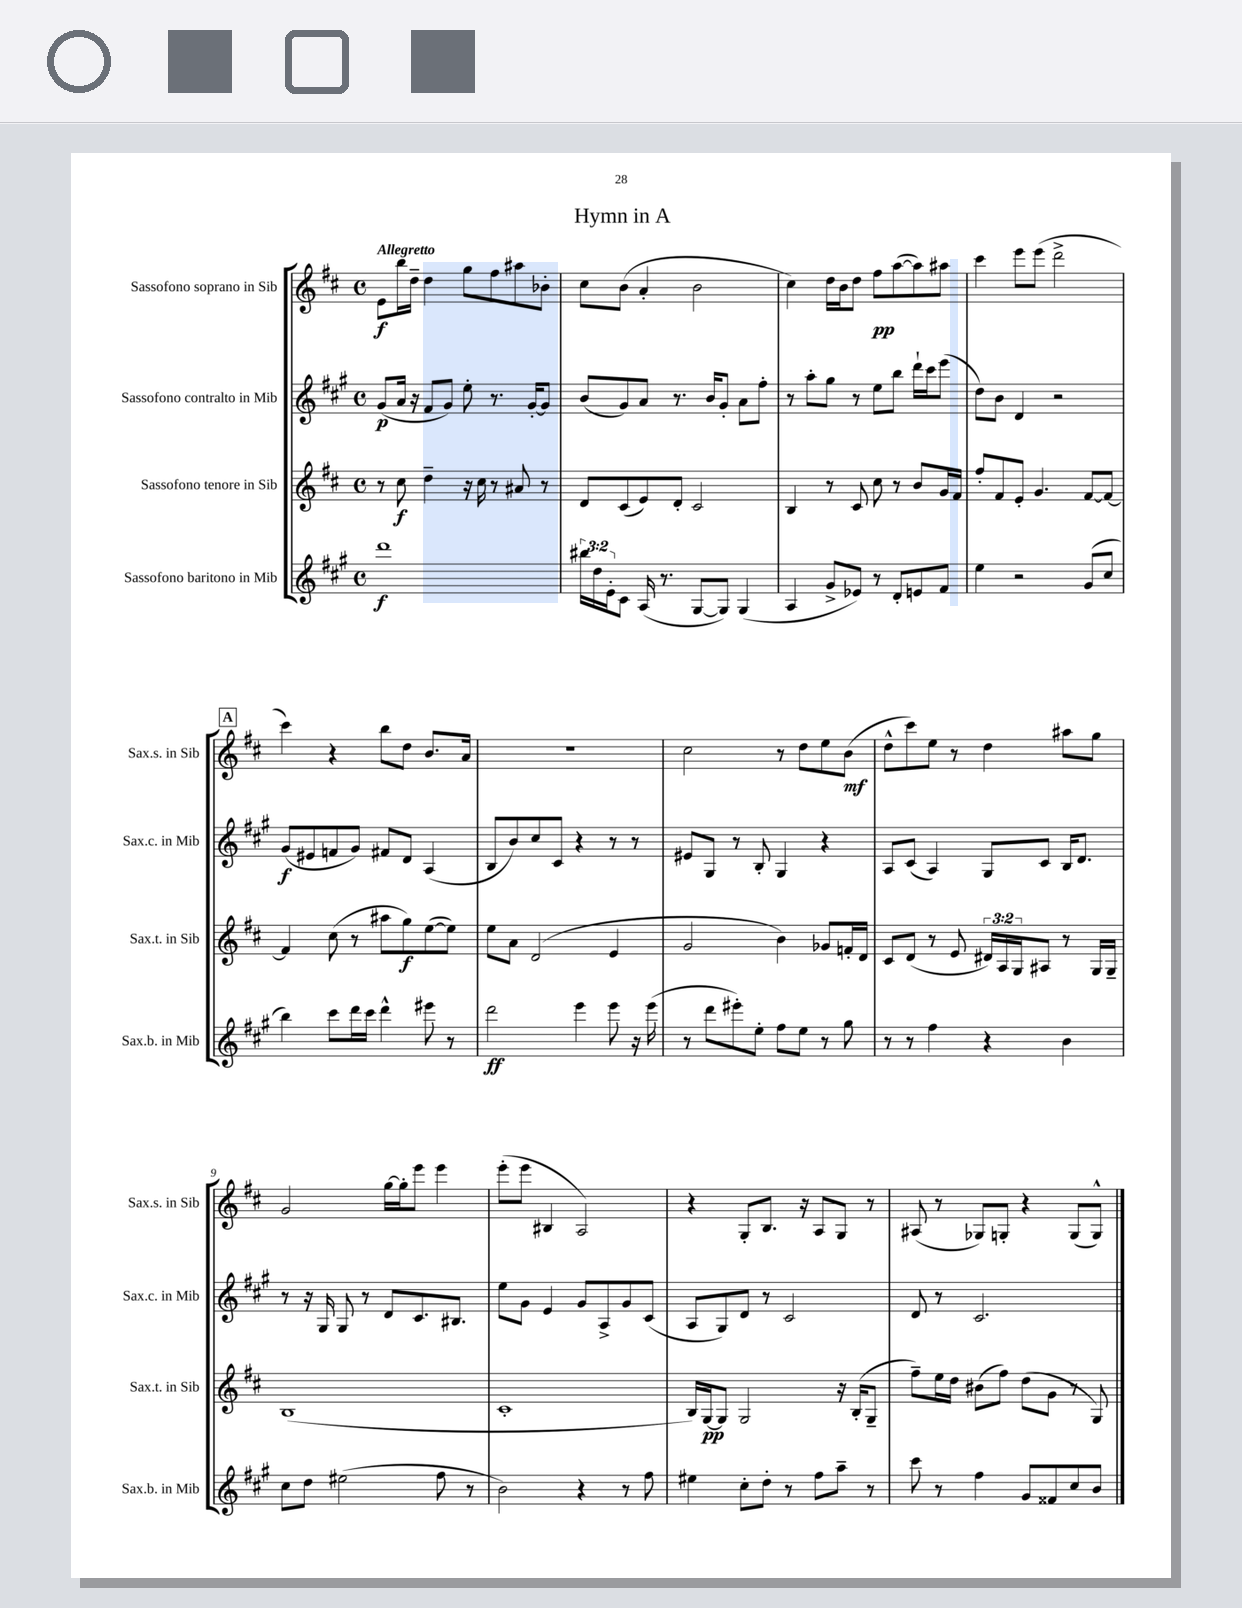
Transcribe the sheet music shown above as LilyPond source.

\header { title = "Hymn in A" }
<<
\new StaffGroup <<
\new Staff = "s0" \with { instrumentName = "Sassofono soprano in Sib" shortInstrumentName = "Sax.s. in Sib" } {
    \clef treble \key d \major \defaultTimeSignature \time 4/4 \tempo "Allegretto"
    e'8\f b''16 d''16-- d''4 g''8 fis''8 ais''8 bes'8-. |
    cis''8 b'8( a'4-. b'2 |
    cis''4) d''16 b'16 d''8 fis''8\pp a''8~( a''8) ais''8 |
    cis'''4 e'''8 e'''8( d'''2-> |
    \mark \markup { \box "A" } cis'''4) r4 b''8 d''8 b'8. a'16 |
    R1 |
    cis''2 r8 d''8 e''8 b'8\mf( |
    d''8-^ cis'''8) e''8 r8 d''4 ais''8 g''8 |
    g'2 g''16~ g''16-. e'''8 e'''4 |
    e'''8-.( e'''8 bis4 a2) |
    r4 g8-. b8. r16 a8 g8 r8 |
    ais8( r8 ges8) g8-. r4 g8( g8-^) \bar "|." |
}
\new Staff = "s1" \with { instrumentName = "Sassofono contralto in Mib" shortInstrumentName = "Sax.c. in Mib" } {
    \clef treble \key a \major \defaultTimeSignature \time 4/4
    gis'8\p( a'16 r16 fis'8 gis'8) e''8-. r8. gis'16~-. gis'8 |
    b'8( gis'8) a'8 r8. b'16 gis'8-. a'8 fis''8-. |
    r8 a''8-. gis''8 r8 e''8 b''8 d'''16-! cis'''16 e'''8( |
    d''8) b'8 d'4 r2 |
    \mark \markup { \box "A" } gis'8\f( eis'8 f'8 gis'8) fis'8 d'8 a4( |
    b8 b'8) cis''8 cis'8 r4 r8 r8 |
    eis'8 gis8 r8 b8-. gis4 r4 |
    a8 cis'8( a4) gis8 cis'8 b16 d'8. |
    r8 r16 gis16 gis8 r8 d'8 cis'8. bis8. |
    e''8 gis'8 e'4 gis'8 a8-> gis'8 cis'8( |
    a8 gis8) d'8 r8 cis'2 |
    d'8 r8 cis'2. \bar "|." |
}
\new Staff = "s2" \with { instrumentName = "Sassofono tenore in Sib" shortInstrumentName = "Sax.t. in Sib" } {
    \clef treble \key d \major \defaultTimeSignature \time 4/4 \override Staff.TupletNumber.text = #tuplet-number::calc-fraction-text
    r8 cis''8\f d''4-- r16 cis''16 r8 ais'8 r8 |
    d'8 cis'8( e'8) d'8-. cis'2 |
    b4 r8 cis'8 cis''8 r8 b'8 g'16 fis'16 |
    fis''8-. fis'8 e'8-. g'4. fis'8~ fis'8~ |
    \mark \markup { \box "A" } fis'4 cis''8( r8 ais''8 g''8\f) e''8~( e''8) |
    e''8 a'8 d'2( e'4 |
    g'2 b'4) ges'8 f'16-. d'16 |
    cis'8 d'8( r8 e'8 \tuplet 3/2 { dis'16) a16 g16 } ais8 r8 g16 g16-- |
    b1( |
    cis'1-. |
    b16) g16~\pp g8 g2 r16 b16-.( g8-- |
    fis''8--) e''16 d''16 bis'8( fis''8) d''8( g'8 r8 g8) \bar "|." |
}
\new Staff = "s3" \with { instrumentName = "Sassofono baritono in Mib" shortInstrumentName = "Sax.b. in Mib" } {
    \clef treble \key a \major \defaultTimeSignature \time 4/4 \override Staff.TupletNumber.text = #tuplet-number::calc-fraction-text
    d'''1\f |
    \tuplet 3/2 { bis''16 d''16 e'16-. } cis'8 a16( r8. gis8~ gis8) gis4( |
    a4 gis'8-> ees'8) r8 d'8-. e'8 fis'8 |
    e''4 r2 gis'8( cis''8 |
    \mark \markup { \box "A" } b''4) cis'''8 d'''16 cis'''16 d'''4-^ eis'''8 r8 |
    d'''2\ff e'''4 e'''8 r16 e'''16( |
    r8 d'''8 eis'''8-.) e''8-. fis''8 e''8 r8 gis''8 |
    r8 r8 fis''4 r4 b'4 |
    cis''8 d''8 eis''2( fis''8 r8 |
    b'2) r4 r8 fis''8 |
    eis''4 cis''8-. d''8-. r8 fis''8 a''8-- r8 |
    cis'''8 r8 fis''4 gis'8 fisis'8 cis''8 b'8 \bar "|." |
}
>>
>>
